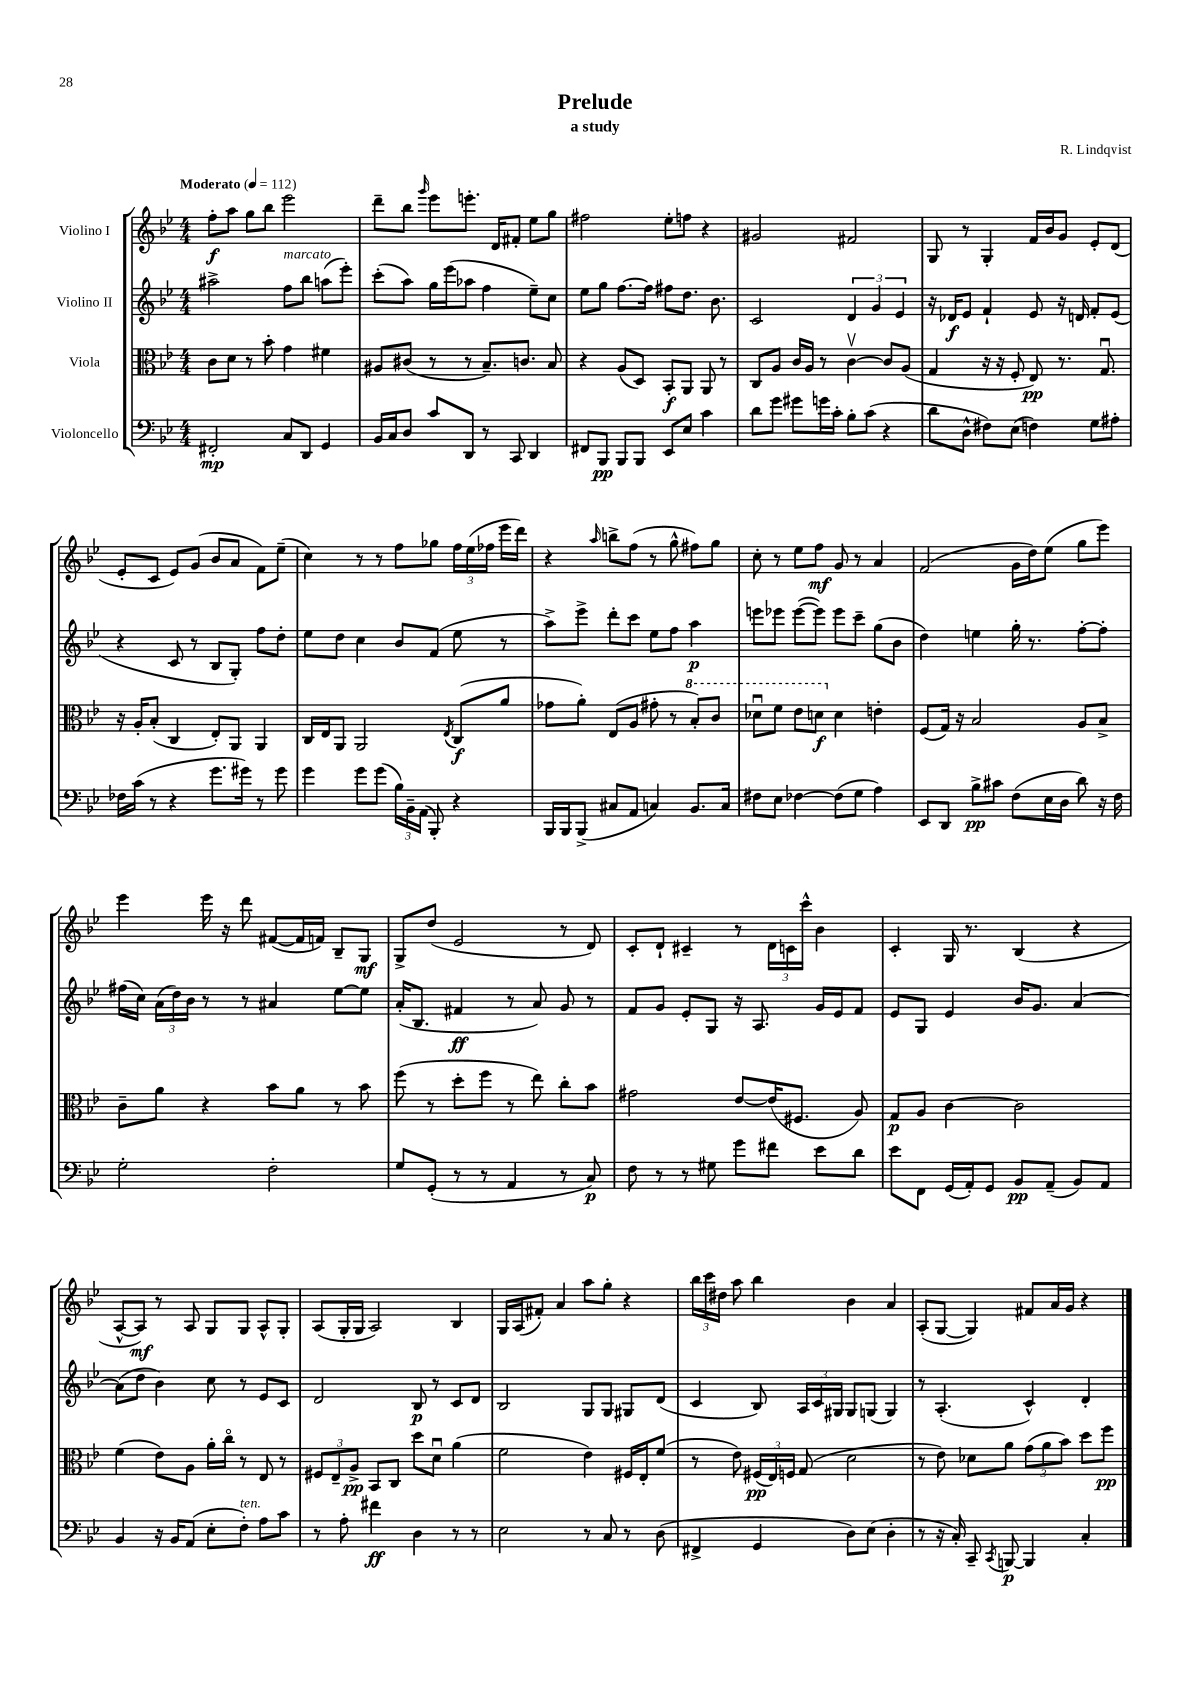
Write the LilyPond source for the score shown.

\header { title = "Prelude" composer = "R. Lindqvist" subtitle = "a study" }
<<
\new StaffGroup <<
\new Staff = "s0" \with { instrumentName = "Violino I" } {
    \clef treble \key bes \major \numericTimeSignature \time 4/4 \tempo "Moderato" 4 = 112
    \autoBeamOff f''8[-.\f a''8] g''8[ bes''8] ees'''2 |
    d'''8[-- bes''8] \grace { g'''16 } ees'''8[ e'''8.]-. d'16[ fis'8]-. ees''8[ g''8] |
    fis''2 ees''8[-. f''8] r4 |
    gis'2 fis'2 |
    g8 r8 g4-. f'16[ bes'16 g'8] ees'8[-. d'8]( |
    ees'8[-. c'8] ees'8[) g'8]( bes'8[ a'8] f'8[) ees''8]--( |
    c''4) r8 r8 f''8[ ges''8] \tuplet 3/2 { f''16[ ees''16( fes''16] } ees'''16[ d'''16]) |
    r4 \grace { a''16 } b''8[-> f''8]( r8 g''8-^ fis''8[) g''8] |
    c''8-. r8 ees''8[ f''8]\mf g'8 r8 a'4 |
    f'2( g'16[ d''16) ees''8]( g''8[ ees'''8]) |
    ees'''4 ees'''16 r16 d'''8 fis'8[~( fis'16 f'16]) bes8[-- g8]\mf |
    g8[-> d''8]( ees'2 r8 d'8) |
    c'8[-. d'8]-! cis'4-- r8 \tuplet 3/2 { d'16[ c'16 c'''16]-^ } bes'4 |
    c'4-. g16 r8. bes4( r4 |
    a8[~-^ a8]\mf) r8 a8 g8[ g8] a8[-^ g8]-. |
    a8[( g16-. g16] a2) bes4 |
    g16[ a16( fis'8]-.) a'4 a''8[ g''8]-. r4 |
    \tuplet 3/2 { bes''16[ c'''16 dis''16] } a''8 bes''4 bes'4 a'4 |
    a8[-.( g8]~ g4) fis'8[ a'16 g'16] r4 \bar "|." |
}
\new Staff = "s1" \with { instrumentName = "Violino II" } {
    \clef treble \key bes \major \numericTimeSignature \time 4/4
    \autoBeamOff ais''2-> f''8[^\markup { \italic "marcato" } bes''8] a''8[( ees'''8]-.) |
    c'''8[-.( a''8]) g''16[ ees'''16( aes''8] f''4 ees''8[--) c''8] |
    ees''8[ g''8] f''8.[~ f''16] fis''8[ d''8.] bes'8. |
    c'2 \tuplet 3/2 { d'4 g'4 ees'4 } |
    r16 des'16[\f ees'8] f'4-! ees'8 r16 d'16 f'8[-. ees'8]( |
    r4 c'8 r8 bes8[ g8]-.) f''8[ d''8]-. |
    ees''8[ d''8] c''4 bes'8[ f'8]( ees''8 r8 |
    a''8[->) ees'''8]-> d'''8[-. c'''8] ees''8[ f''8] a''4\p |
    e'''8[ ees'''8] ees'''8[~( ees'''8]) ees'''8[ c'''8]-- g''8[( bes'8] |
    d''4) e''4 g''16-. r8. f''8[~-. f''8]-. |
    fis''16[( c''16]) \tuplet 3/2 { a'16[( d''16) bes'16] } r8 r8 ais'4 ees''8[~ ees''8] |
    a'16[-.( bes8.] fis'4\ff r8 a'8) g'8 r8 |
    f'8[ g'8] ees'8[-. g8] r16 a8. g'16[ ees'16 f'8] |
    ees'8[ g8] ees'4 bes'16[ g'8.] a'4~ |
    a'8[( d''8] bes'4) c''8 r8 ees'8[ c'8] |
    d'2 bes8\p r8 c'8[ d'8] |
    bes2 g8[ g8] gis8[ d'8]( |
    c'4 bes8) \tuplet 3/2 { a16[ c'16 gis16] } gis8[ g8]( g4) |
    r8 a4.-.( c'4-^) d'4-. \bar "|." |
}
\new Staff = "s2" \with { instrumentName = "Viola" } {
    \clef alto \key bes \major \numericTimeSignature \time 4/4
    \autoBeamOff c'8[ d'8] r8 bes'8-. g'4 fis'4 |
    ais8[ cis'8]( r8 r8 bes8.[--) c'8.] bes8 |
    r4 a8[( d8]) bes,8[-.\f a,8] a,8 r8 |
    c8[ a8] c'16[ a16] r8 c'4~\upbow c'8[ a8]( |
    g4 r16 r16 f8-. ees8\pp) r8. g8.\downbow |
    r16 a16[-. bes8]-.( c4 ees8[-.) a,8] a,4 |
    c16[ ees16 a,8] a,2 \acciaccatura { ees8 } c8[\f( a'8] |
    ges'8[ a'8]-.) ees8[( a8] gis'8-. r8 \ottava #1 bes'8[-.) c''8] |
    des''8[\downbow f''8] ees''8[ d''8]\f \ottava #0 d'4 e'4-. |
    f8[( g16]) r16 bes2 a8[ bes8]-> |
    c'8[-- a'8] r4 bes'8[ a'8] r8 bes'8 |
    f''8( r8 d''8[-. f''8] r8 ees''8) c''8[-. bes'8] |
    gis'2 ees'8[~ ees'16( fis8.] a8) |
    g8[\p a8] c'4~ c'2 |
    f'4( ees'8[) a8] a'16[-. c''16]\flageolet r8 ees8 r8 |
    \tuplet 3/2 { fis8[ ees8-- a8]->\pp } bes,8[ c8] d''8[ d'8]\downbow a'4( |
    f'2 ees'4) fis16[ ees16-. f'8]( |
    r8 ees'8) \tuplet 3/2 { fis16[\pp( ees16) f16] } g8( d'2 |
    r8 ees'8) des'8[ a'8] \tuplet 3/2 { g'8[( a'8 bes'8]) } d''8[ f''8]\pp \bar "|." |
}
\new Staff = "s3" \with { instrumentName = "Violoncello" } {
    \clef bass \key bes \major \numericTimeSignature \time 4/4
    \autoBeamOff fis,2-.\mp c8[ d,8] g,4 |
    bes,16[ c16 d8] c'8[ d,8] r8 c,8 d,4 |
    fis,8[ bes,,8]\pp bes,,8[ bes,,8] ees,8[ ees8] c'4 |
    d'8[ g'8] gis'8[ g'16 c'16]-. bes8[-. c'8]( r4 |
    d'8[ d8]-^ fis8[) ees8]( f4) g8[ ais8]-. |
    fes16[ c'16]( r8 r4 g'8.[ gis'16]) r8 gis'8 |
    g'4 g'8[ g'8]( \tuplet 3/2 { bes16[) bes,16-- a,16]( } bes,,8-.) r4 |
    bes,,16[ bes,,16 bes,,8]->( cis8[ a,8] c4) bes,8.[ c16] |
    fis8[ ees8] fes4~ fes8[( g8] a4) |
    ees,8[ d,8] bes8[->\pp cis'8] f8[( ees16 d16] d'8) r16 f16 |
    g2-. f2-. |
    g8[ g,8]-.( r8 r8 a,4 r8 c8\p) |
    f8 r8 r8 gis8 g'8[ fis'8] ees'8[ d'8] |
    ees'8[ f,8] g,16[( a,16-.) g,8] bes,8[\pp a,8]--( bes,8[) a,8] |
    bes,4 r16 bes,16[ a,8]( ees8[-. f8]-.^\markup { \italic "ten." }) a8[ c'8] |
    r8 a8-. fis'4\ff d4 r8 r8 |
    ees2 r8 c8 r8 d8( |
    fis,4-> g,4 d8[) ees8]( d4-. |
    r8 r16 c16-.) c,8-- \acciaccatura { c,8 } b,,8~\p b,,4 c4-. \bar "|." |
}
>>
>>
\layout { \context { \Score \remove "Bar_number_engraver" } }
